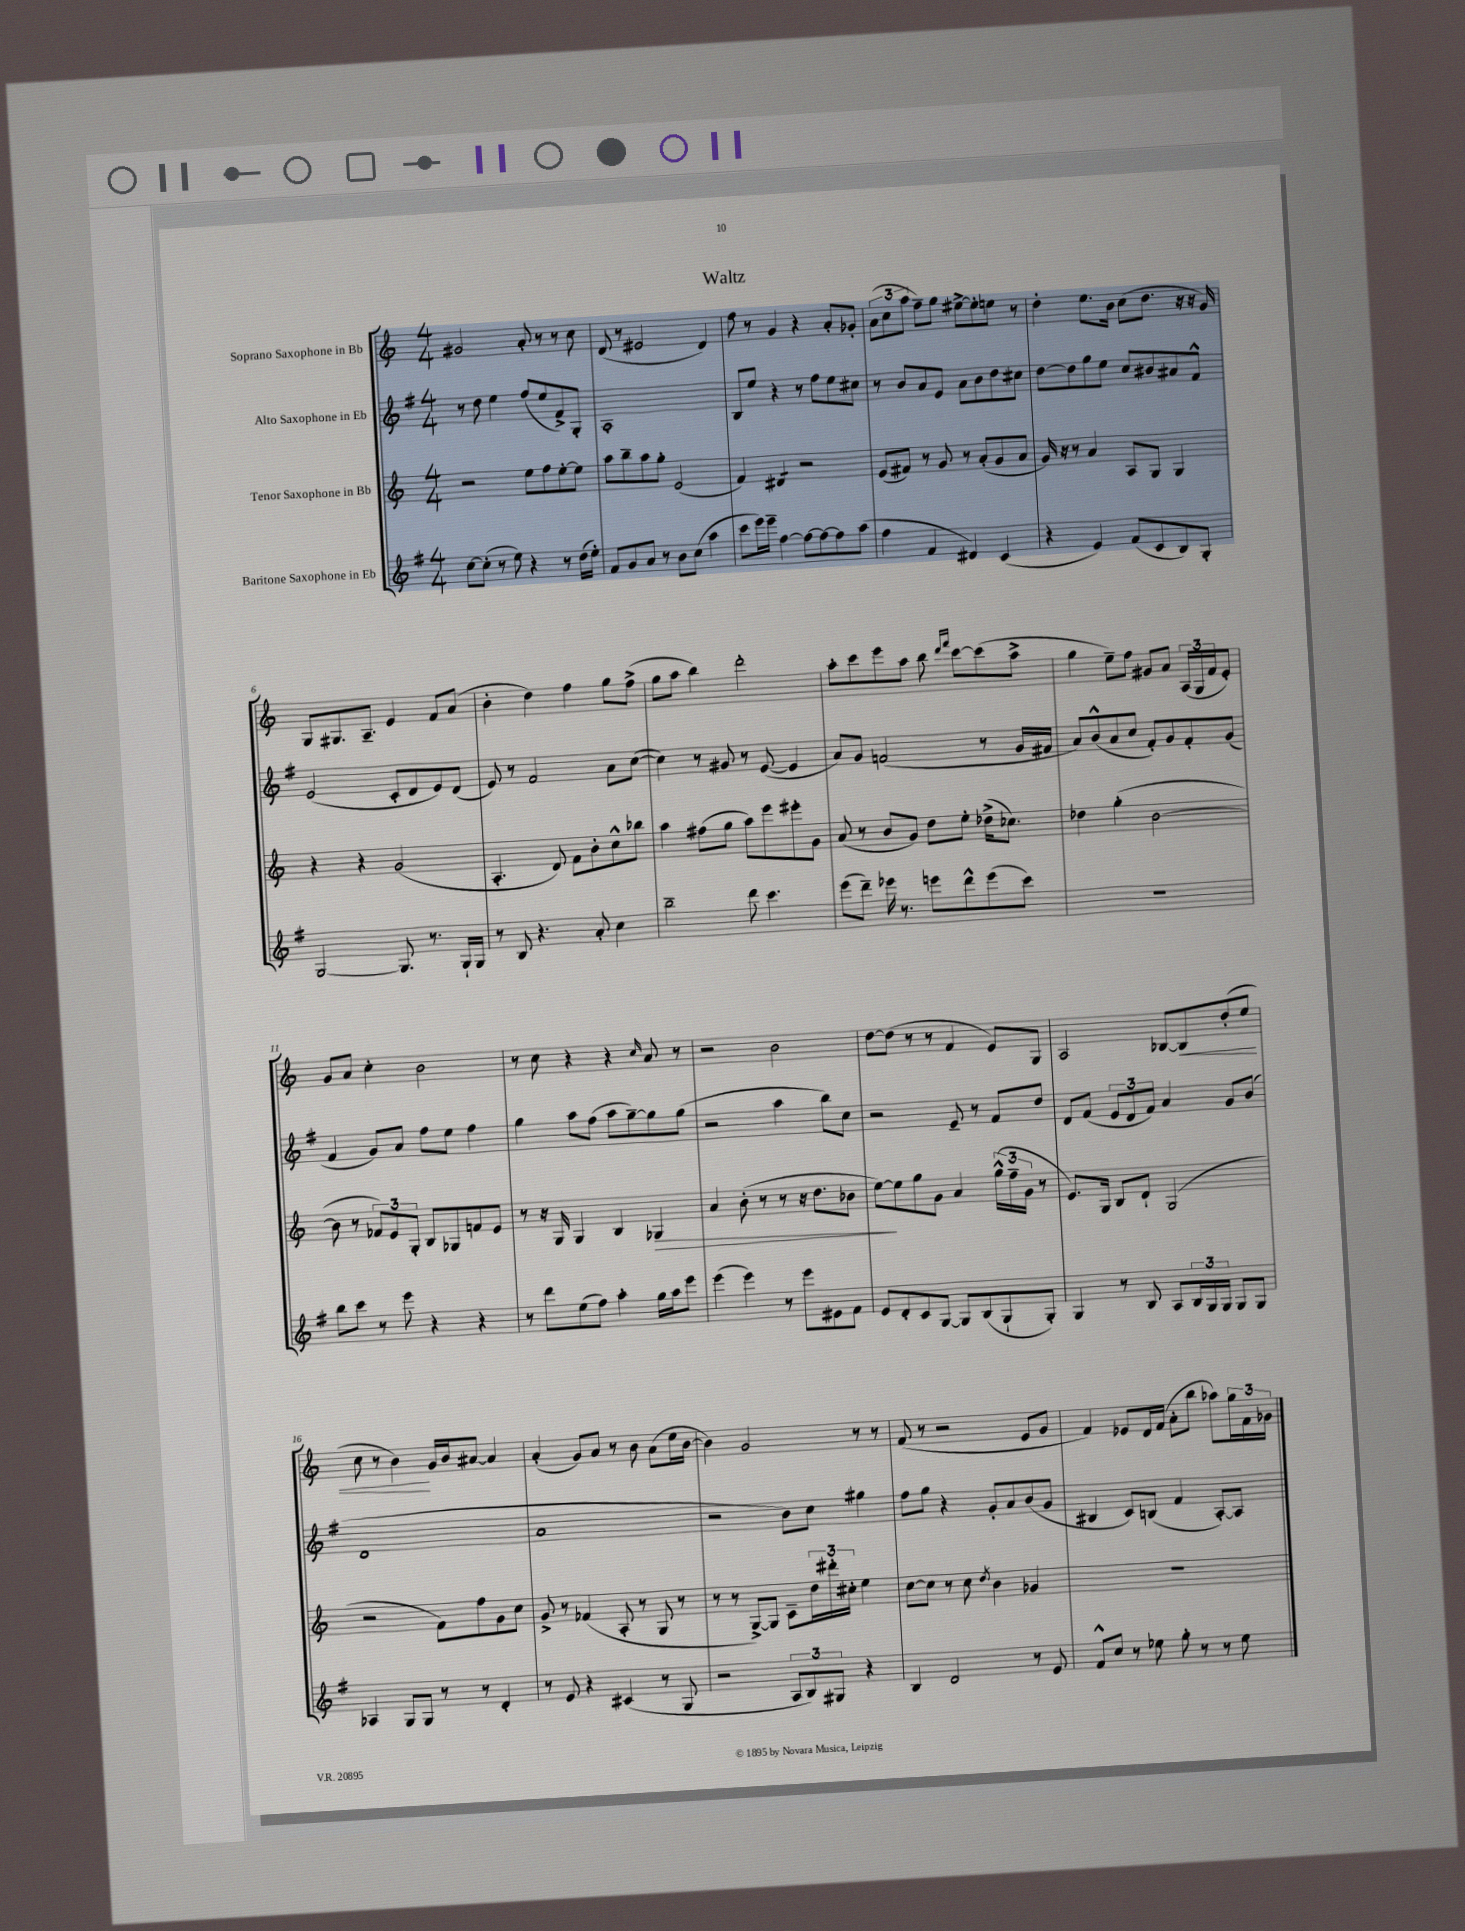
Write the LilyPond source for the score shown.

\header { title = "Waltz" }
<<
\new StaffGroup <<
\new Staff = "s0" \with { instrumentName = "Soprano Saxophone in Bb" } {
    \clef treble \key c \major \numericTimeSignature \time 4/4
    gis'2 a'8-. r8 r8 c''8 |
    d'8( r8 eis'2 d'4) |
    f''8 r8 g'4 r4 a'8-. ges'8-. |
    \tuplet 3/2 { a'8( c''8 a''8 } f''8--) g''8 eis''8~-> eis''8-. e''8 r8 |
    d''4-. e''8. b'16 c''8( d''8. r16 r16 g'16) |
    g8 gis8. a8.-- e'4 f'8 a'8( |
    b'4-. d''4) f''4 g''8 f''8->( |
    g''8 a''8 b''4) d'''2-. |
    a''8-. c'''8 e'''8 a''8 b''8 \grace { d'''16 f'''16 } c'''8~ c'''8( a''8-> |
    g''4 e''8--) f''8 gis'8 a'8 \tuplet 3/2 { a16( g16 f'16 } e'8-.) |
    g'8 a'8 c''4-. b'2 |
    r8 c''8 r4 r4 \grace { c''16 } a'8 r8 |
    r2 b'2 |
    d''8~ d''8( r8 r8 f'4 e'8) g8 |
    a2 bes8~ bes8\< d''8-.( e''8 |
    c''8 r8 b'4\!) g'16 b'16 ais'8~ ais'4 |
    a'4-.( g'8) a'8 r8 b'8 a'8( e''16 b'16~ |
    b'4) g'2 r8 r8 |
    f'8( r8 r2 e'8 g'8 |
    f'4) ees'8 d'16 f'16( a'8-. b''8 aes''8) \tuplet 3/2 { g''16 f'16 ges'16 } \bar "|." |
}
\new Staff = "s1" \with { instrumentName = "Alto Saxophone in Eb" } {
    \clef treble \key g \major \numericTimeSignature \time 4/4
    r8 d''8 e''4 fis''8( e''8 fis'8->) g8-. |
    a1-. |
    b8 e''8 r4 r8 fis''8 e''8 cis''8 |
    r8 b'8 a'8 e'8 a'8 b'8 d''8 cis''8 |
    d''8~ d''8 g''8 e''8 c''8 bis'8 ais'8 fis'8-^ |
    e'2( c'8-. d'8 e'8) d'8( |
    e'8) r8 fis'2 a'8 c''8~( |
    c''4) r8 gis'8 r8 e'8~( e'4 |
    a'8) g'8 f'2( r8 g'16 fis'16 |
    a'8) b'8-^( a'8 c''8 fis'8-.) g'8 fis'8-. g'8( |
    fis'4 g'8) a'8 fis''8 e''8 fis''4 |
    g''4 a''8 fis''8( a''8 g''8~--) g''8 g''8( |
    r2 a''4 b''8) c''8 |
    r2 e'8-- r8 fis'8 d''8 |
    d'8 fis'8( \tuplet 3/2 { e'8 d'8 fis'8) } a'4 g'8 b'8( |
    d'1 |
    a'1 |
    r2 b'8) c''8 gis''4 |
    fis''8 g''8 r4 g'8-. a'8 b'8( g'8 |
    bis4 c'8) b8( fis'4 a8~-.) a8 \bar "|." |
}
\new Staff = "s2" \with { instrumentName = "Tenor Saxophone in Bb" } {
    \clef treble \key c \major \numericTimeSignature \time 4/4
    r2 e''8 f''8 e''8~-. e''8 |
    a''8 b''8-- a''8 g''8-. e'2( |
    f'4) dis'4:8 r2 |
    e'8( fis'8) r8 g'8 r8 a'8-.( g'8 a'8 |
    g'16) r16 r8 a'4 a8 g8 g4 |
    r4 r4 g'2( |
    a4.-. d'8) f'8 b'8-. c''8-^ bes''8 |
    a''4 fis''8( g''8 a''8) e'''8 eis'''8-. g'8 |
    a'8( r8 b'8 g'8) d''8 e''8-. des''16->( ces''8.) |
    des''4 g''4-.( b'2~ |
    b'8 r8 \tuplet 3/2 { fes'8) e'8 g8-. } b8 ges8 f'8 e'8 |
    r8 r16 g16 g4 b4 ges4\> |
    a'4 b'8-.( r8 r8 r16 d''8. bes'8 |
    e''8~\!) e''8 g''8 g'8 a'4 \tuplet 3/2 { g''16-^( f''16-- g'16 } r8 |
    e'8.) g16 b8 d'8-! g2( |
    r2 f'8) f''8 g'8 c''8 |
    g'8-> r8 fes'4( a8-. r8 g8 r8 |
    r8 r8 g8~->) g8 c'8-- \tuplet 3/2 { d''16 dis'''16-. cis''16-. } e''4 |
    c''8~ c''8 r8 c''8 \acciaccatura { d''8 } b'4 ges'4 |
    r1 \bar "|." |
}
\new Staff = "s3" \with { instrumentName = "Baritone Saxophone in Eb" } {
    \clef treble \key g \major \numericTimeSignature \time 4/4
    c''8~ c''8-.( r8 e''8) r4 r8 d''16( e''16-.) |
    fis'8 g'8 a'8 r8 b'8 c''8( a''4 |
    c'''8 e'''16) e'''16-- fis''4~ fis''8~ fis''8~ fis''8 a''8( |
    fis''4 fis'4 dis'4) c'4( |
    r4 e'4) fis'8( c'8 b8) g8-. |
    g2~ g8. r8. g16-! g16 |
    r8 b8 r4. a'8-. c''4 |
    b''2-- d'''8 c'''4. |
    e'''8( d'''8--) ees'''16 r8. e'''8 d'''8-^ e'''8( c'''8) |
    R1 |
    b''8 c'''8 r8 e'''8 r4 r4 |
    r8 d'''8 e''8( fis''8) a''4-. g''16 a''16 e'''8 |
    e'''4( e'''4) r8 e'''8 eis'8 fis'8 |
    e'8 d'8-. c'8 g8~ g8 b8( g8-! g8-.) |
    g4 r8 b8 a8 \tuplet 3/2 { b16 g16 g16 } g8 g8 |
    aes4 g8 g8 r8 r8 d'4-. |
    r8 e'8 r4 cis'4( r8 g8 |
    r2 \tuplet 3/2 { a8 b8) gis8 } r4 |
    b4 d'2 r8 e'8 |
    fis'8-^ c''8 r8 ees''8 g''8-. r8 r8 ees''8 \bar "|." |
}
>>
>>
